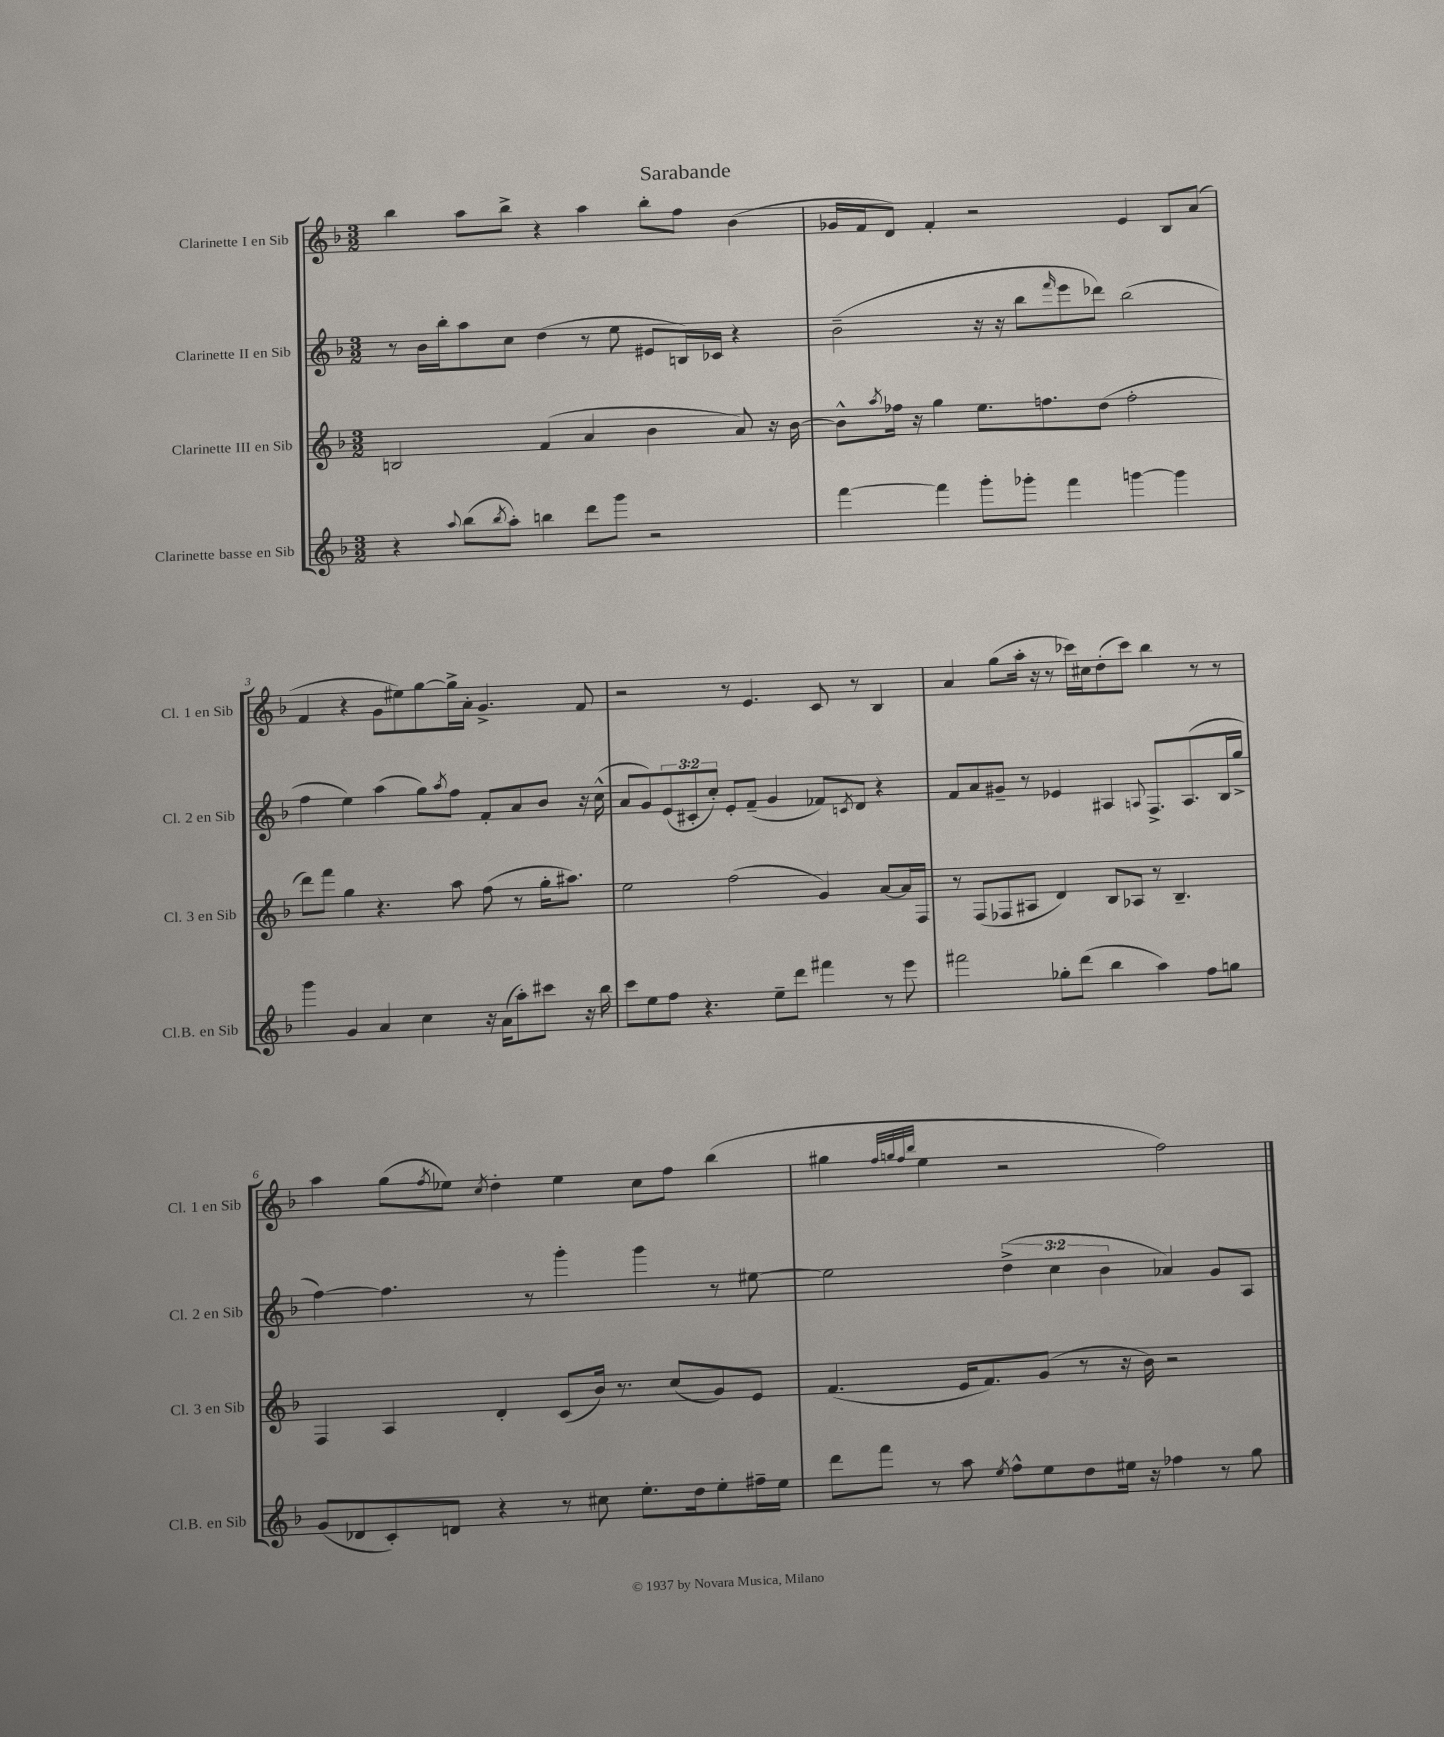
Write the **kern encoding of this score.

**kern	**kern	**kern	**kern
*staff4	*staff3	*staff2	*staff1
*clefG2	*clefG2	*clefG2	*clefG2
*k[b-]	*k[b-]	*k[b-]	*k[b-]
*M3/2	*M3/2	*M3/2	*M3/2
4r	2B/	8r	4bb-\
.	.	16b-\LL	.
.	.	16bb-'\J	.
8qqaa/	.	.	.
(8bb-\L	.	8aa\	8aa\L
8qbb-/	.	.	.
8aa'\J)	.	8cc\J	8bb-^\J
4bb\	(4f/	(4dd\	4r
8ddd\L	4a/	8r	4aa\
8ggg\J	.	8ee\	.
2r	4b-\	8e#/L	8bb-'\L
.	.	16B/L)	8ff\J
.	.	16c-/JJ	.
.	8a/)	4r	(4b-\
.	16r	.	.
.	[16b-\	.	.
=	=	=	=
[4fff\	8b-^^\]L	(2b-~\	16g-/LL
.	.	.	16f/J
.	8qaa/	.	.
.	16ff-\Jk	.	8d/J)
.	16r	.	.
4fff\]	4gg\	.	4f'/
8ggg'\L	8.ee\L	16r	2r
.	.	16r	.
8ggg-'\J	.	8bb-\L	.
.	8.ff\	.	.
.	.	16qqfff/	.
4fff\	.	8eee\	.
.	(8dd\J	8ddd-\J)	.
[4ggg\	2ff'\	(2bb-\	4e/
4ggg\]	.	.	8B-/L
.	.	.	(8a/J
=	=	=	=
4ggg\	8ddd\L)	4ff\	4f/
.	8fff\J	.	.
4g/	4gg\	4ee\)	4r
4a/	4.r	(4aa\	8g\L
.	.	.	8ee#\)
4cc\	.	8gg\L)	[8gg\
.	.	8qaa/	.
.	8aa\	8ff\J	16gg^\]L
.	.	.	16a'\JJ
16r	(8ff\	8f'/L	4.g^/
(16a\LK	.	.	.
8aa'\)	8r	8a/	.
8ccc#\J	16gg'\LK	8b-/J	.
.	8.aa#\J)	.	.
16r	.	16r	8f/
16bb-\	.	(16cc^^\	.
=	=	=	=
8ccc\L	2ee\	8a/L	2r
8ee\	.	8g/)	.
8ff\J	.	(12e/	.
.	.	12c#'/	.
4.r	.	.	.
.	.	12cc'/J)	.
.	(2ff\	8e'/L	8r
.	.	(8f~/J	4.e/
8ee~\L	.	4g/	.
8ddd\J	.	.	.
4fff#\	4g/)	8f-/L)	8c/
.	.	8qc/	.
.	.	8d/J	8r
8r	[8a/L	4r	4B-/
8eee\	16a/]L	.	.
.	16F/JJ	.	.
=	=	=	=
2fff#\	8r	8f/L	4a/
.	(8F/L	8a/	.
.	8F-/	8g#~/J	(8gg\L
.	8A#/J	8r	16aa'\Jk
.	.	.	16r
8gg-'\L	4d/)	4e-/	8r
(8ddd\J	.	.	16ccc-\LL)
.	.	.	16cc#\J
4bb-\	8B-/L	4A#/	(8dd'\
.	8A-/J	.	8ccc-\J)
.	.	8qqA/	.
4aa\)	8r	8.F^/L	4bb-\
.	4.B-~/	.	.
.	.	(8.A/	.
8ff\L	.	.	8r
8gg\J	.	16B-/L	8r
.	.	16gg^/JJ	.
=	=	=	=
(8g/L	4F/	[4ff\)	4aa\
8d-/	.	.	.
8c'/)	4A/	4.ff\]	(8gg\L
.	.	.	8qff/
8d/J	.	.	8ee-\J)
.	.	.	8qcc/
4r	4d'/	.	4dd'\
.	.	8r	.
8r	(8c/L	4ggg'\	4ee-\
8cc#\	16b-/Jk)	.	.
.	8.r	.	.
8.ee'\L	.	4ggg\	8cc\L
.	(8cc/L	.	8ff\J
16dd\k	.	.	.
8ee'\	8g/)	8r	(4bb-\
16ff#~\L	8e/J	[8ee#\	.
16ee\JJ	.	.	.
=	=	=	=
8ddd\L	(4.f/	2ee#\]	4gg#\
8fff\J	.	.	.
.	.	.	32qqff/LLL
.	.	.	32qqgg/
.	.	.	32qqff/
.	.	.	32qqbb-/JJJ
8r	.	.	4ee\
8aa\	16e/LK	.	.
.	8.f/)	.	.
8qee/	.	.	.
8ff^^\L	.	(6dd^\	2r
8ee\	(8g/J	.	.
.	.	6cc\	.
8dd\	8r	.	.
.	.	6b-\	.
16ee#\Jk	16r	.	.
16r	16b-\)	.	.
4ff-\	2r	4a-/)	2ff\)
8r	.	8g/L	.
8gg\	.	8A/J	.
==	==	==	==
*-	*-	*-	*-
